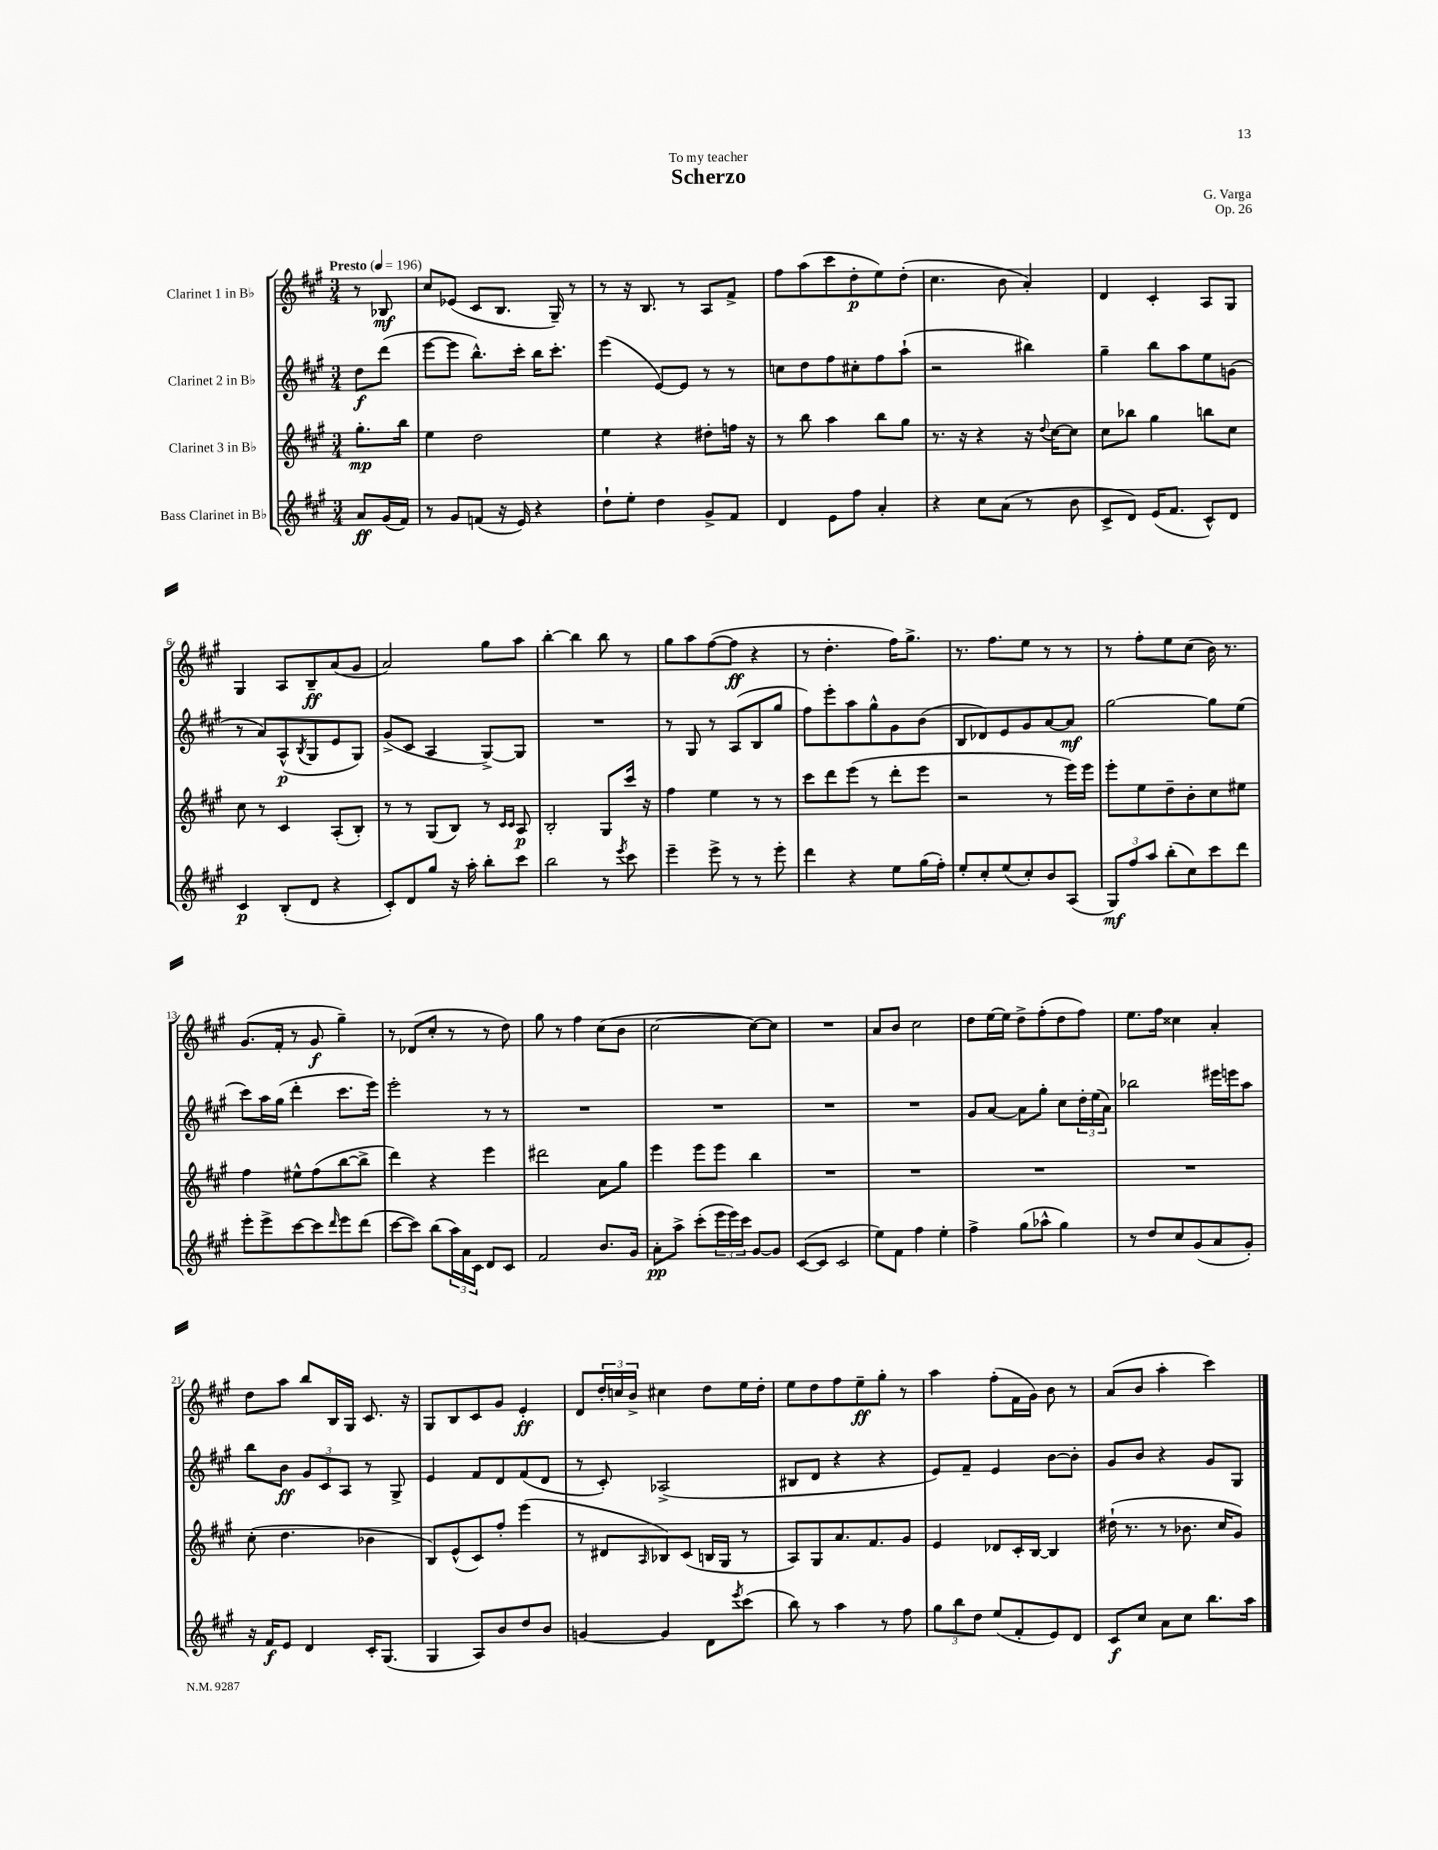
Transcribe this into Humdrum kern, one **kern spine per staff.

**kern	**kern	**kern	**kern
*staff4	*staff3	*staff2	*staff1
*clefG2	*clefG2	*clefG2	*clefG2
*k[f#c#g#]	*k[f#c#g#]	*k[f#c#g#]	*k[f#c#g#]
*M3/4	*M3/4	*M3/4	*M3/4
*MM196	*MM196	*MM196	*MM196
8a/L	8.gg#'\L	8dd\L	8r
(16g#/L	.	(8ddd\J	8B-/
16f#/JJ)	16bb\Jk	.	.
=	=	=	=
8r	4ee\	[8eee\L	8cc#/L
8g#/L	.	8eee\]J	(8e-/J
(8f/J	2dd\	8.bb^^\L)	8c#/L
16r	.	.	8.B/J
16e/)	.	16ccc#'\Jk	.
4r	.	16bb\LK	.
.	.	8.ccc#'\J	16G#~/)
.	.	.	8r
=	=	=	=
8dd`\L	4ee\	(4eee\	8r
8ee'\J	.	.	16r
.	.	.	8.B/
4dd\	4r	[8e/L)	.
.	.	8e/]J	8r
8g#^/L	8dd#'\L	8r	8A/L
8f#/J	16ff\Jk	8r	8f#^/J
.	16r	.	.
=	=	=	=
4d/	8r	8cc\L	8ff#\L
.	8bb\	8dd\	(8aa\
8e\L	4aa\	8ff#\	8ccc#\
8ff#\J	.	8cc#'\	8dd'\
4a'/	8bb\L	8ff#\	8ee\)
.	8gg#\J	(8aa`\J	(8dd'\J
=	=	=	=
4r	8.r	2r	4.cc#\
.	16r	.	.
8cc#\L	4r	.	.
(8a\J	.	.	8b\
8r	16r	4bb#\)	4a'/)
.	8qqdd/	.	.
.	[16cc#\LK	.	.
8b\	8cc#\]J	.	.
=	=	=	=
8c#^/L	8cc#\L	4gg#~\	4d/
8d/J)	8bb-\J	.	.
(16e/LK	4gg#\	8bb\L	4c#'/
8.f#/J	.	.	.
.	.	8aa\	.
8c#^^/L)	8bb\L	8ee\	8A/L
8d/J	8cc#\J	(8g\J	8G#/J
=	=	=	=
4c#/	8cc#\	8r	4G#/
.	8r	8a/L)	.
(8B'/L	4c#/	(8A^^/	8A/L
.	.	8qB/	.
8d/J	.	8G#/	8B~/
4r	(8A'/L	8e/	(8a/
.	8B'/J)	8G#/J)	8g#/J
=	=	=	=
8c#'/L)	8r	(8g#^/L	2a/)
8d/	8r	8c#/J	.
8gg#/J	(8G#/L	4A/	.
16r	8B/J)	.	.
16aa'\	.	.	.
8bb'\L	8r	[8G#^/L)	8gg#\L
.	16qqc#/LL	.	.
.	16qqc#/JJ	.	.
8ccc#\J	8A/	8G#/]J	8aa\J
=	=	=	=
2bb\	2B'/	2.r	[4bb'\
.	.	.	4bb\]
8r	8G#/L	.	8bb\
8qeee/	.	.	.
8ccc#\	16ccc#/Jk	.	8r
.	16r	.	.
=	=	=	=
4eee~\	4ff#\	8r	8gg#\L
.	.	8G#/	8aa\
8eee^\	4ee\	8r	([8ff#\
8r	.	(8A/L	8ff#\]J
8r	8r	8B/	4r
8eee'\	8r	8gg#/J	.
=	=	=	=
4ddd\	8ccc#\L	8ff#\L)	8r
.	8ddd\	8eee'\	4.dd'\
4r	(8eee\J	8aa\	.
.	8r	8gg#^^\	.
8ee\L	8ddd'\L	8g#\	16ff#\LK)
.	.	.	8.gg#^\J
(16gg#\L	8eee\J	(8b\J	.
16ff#'\JJ)	.	.	.
=	=	=	=
8ee'/L	2r	8B/L	8.r
8cc#'/	.	8d-/)	.
.	.	.	8.ff#\L
(8ee/	.	8e/	.
8cc#'/)	.	8g#/	8ee\J
8b/	8r	[8a/	8r
(8A/J	16eee\LL)	8a/]J	8r
.	16eee\JJ	.	.
=	=	=	=
12G#/L)	8eee'\L	[2gg#\	8r
12ff#/	.	.	.
.	8ee\	.	8ff#'\L
12aa/J	.	.	.
(8bb'\L	8dd~\	.	8ee\
8cc#\)	8b'\	.	(8cc#\J
8ccc#\	8cc#\	8gg#\]L	16b\)
.	.	.	8.r
8ddd\J	8ee#\J	(8ee\J	.
=	=	=	=
8eee'\L	4ff#\	8ccc#\L)	(8.g#/L
8eee^\	.	16aa\L	.
.	.	(16gg#\JJ	16f#'/Jk
[8ccc#\	8ee#^^\L	4ddd'\	8r
8ccc#\]	(8ff#\	.	8g#/
16qqddd/	.	.	.
8eee\	[8bb\	8.ccc#\L	4gg#~\)
(8ddd\J	8bb^\]J	.	.
.	.	16eee\Jk)	.
=	=	=	=
[8ccc#\L	4ddd\)	2eee'\	8r
8ccc#\]J)	.	.	(8d-/L
(8bb\L	4r	.	8cc#'/J
24aa\L)	.	.	8r
24a\	.	.	.
24c#\JJ	.	.	.
8d/L	4eee\	8r	8r
8c#/J	.	8r	8dd\)
=	=	=	=
2f#/	2ddd#\	2.r	8gg#\
.	.	.	8r
.	.	.	4ff#\
8.b/L	8a\L	.	(8cc#\L
.	8gg#\J	.	8b\J
16g#/Jk	.	.	.
=	=	=	=
8a'\L	4eee\	2.r	[2cc#\
8aa^\J	.	.	.
(8ccc#'\L	8eee\L	.	.
24eee\L	8eee\J	.	.
24eee\)	.	.	.
24ccc#\JJ	.	.	.
[8g#/L	4bb\	.	8cc#\_L)
8g#/]J	.	.	8cc#\]J
=	=	=	=
([8c#/L	2.r	2.r	2.r
8c#/]J	.	.	.
2c#/	.	.	.
=	=	=	=
8ee\L)	2.r	2.r	8a/L
8f#\J	.	.	8b/J
4ff#\	.	.	2cc#\
4ee'\	.	.	.
=	=	=	=
4ff#^\	2.r	8g#/L	8dd\L
.	.	[8a/J	[16ee\L
.	.	.	16ee\]JJ
(8gg#\L	.	8a\]L	8dd^\L
8aa-^^\J	.	8gg#'\J	(8ff#'\
4gg#\)	.	8cc#\L	8dd\
.	.	24dd'\L	8ff#\J)
.	.	(24ee\	.
.	.	24a\JJ)	.
=	=	=	=
8r	2.r	2bb-\	8.ee\L
8dd/L	.	.	.
.	.	.	16ff#\Jk
8cc#/	.	.	4cc##\
(8g#/	.	.	.
8a/	.	16eee#\LL	4a'/
.	.	16eee\J	.
8g#'/J)	.	8aa\J	.
=	=	=	=
16r	(8cc#'\	8bb\L	8dd\L
16f#/LK	.	.	.
8e/J	4.dd\	8b\J	8aa\J
4d/	.	12g#/L	8bb/L
.	.	12c#/	.
.	.	.	16B/L
.	.	12A/J	.
.	.	.	16G#/JJ
16c#'/LK	4b-\	8r	8.c#/
(8.G#/J	.	.	.
.	.	8G#^/	.
.	.	.	16r
=	=	=	=
4G#/	8B/L)	4e/	8G#/L
.	(8e^^/	.	8B/
8A/L)	8c#/)	8f#/L	8c#/
8b/	8ff#'/J	8d/	8g#/J
8dd/	(4eee\	(8f#/	4e'/
8b/J	.	8d/J	.
=	=	=	=
[4g/	8r	8r	8d/L
.	8d#/L	8c#'/)	24dd'/L
.	.	.	24cc/
.	.	.	24b^/JJ
.	16qqA/	.	.
4g/]	8B-/)	(2A-^/	4cc#\
.	(8c#/J	.	.
8d\L	16B/LL	.	8dd\L
.	16G#/JJ	.	.
8qeee/	.	.	.
(8ccc#\J	8r	.	16ee\L
.	.	.	16dd'\JJ
=	=	=	=
8bb\)	8A/L)	8B#/L	8ee\L
8r	8G#/	8d/J	8dd\
4aa\	8.a/	4r	8ff#\
.	.	.	8ee~\
.	8.f#/	.	.
8r	.	4r	8gg#'\J
8ff#\	8g#/J	.	8r
=	=	=	=
12gg#\L	4e/	8e/L)	4aa\
12bb\	.	.	.
.	.	8f#~/J	.
12dd\J	.	.	.
(8ee/L	8d-/L	4e/	(8ff#'\L
8f#'/	16c#'/L	.	16f#\L
.	[16B/JJ	.	16g#\JJ)
8e/)	4B/]	[8b\L	8b\
8d/J	.	8b'\]J	8r
=	=	=	=
8c#/L	(16dd#`\	8g#/L	(8a/L
.	8.r	.	.
8cc#/J	.	8b/J	8b/J
8a\L	8r	4r	4aa'\
8cc#\J	8.b-\	.	.
8.bb\L	.	8g#/L	4ccc#\)
.	16cc#/LK	.	.
.	8g#/J)	8G#/J	.
16aa\Jk	.	.	.
==	==	==	==
*-	*-	*-	*-
